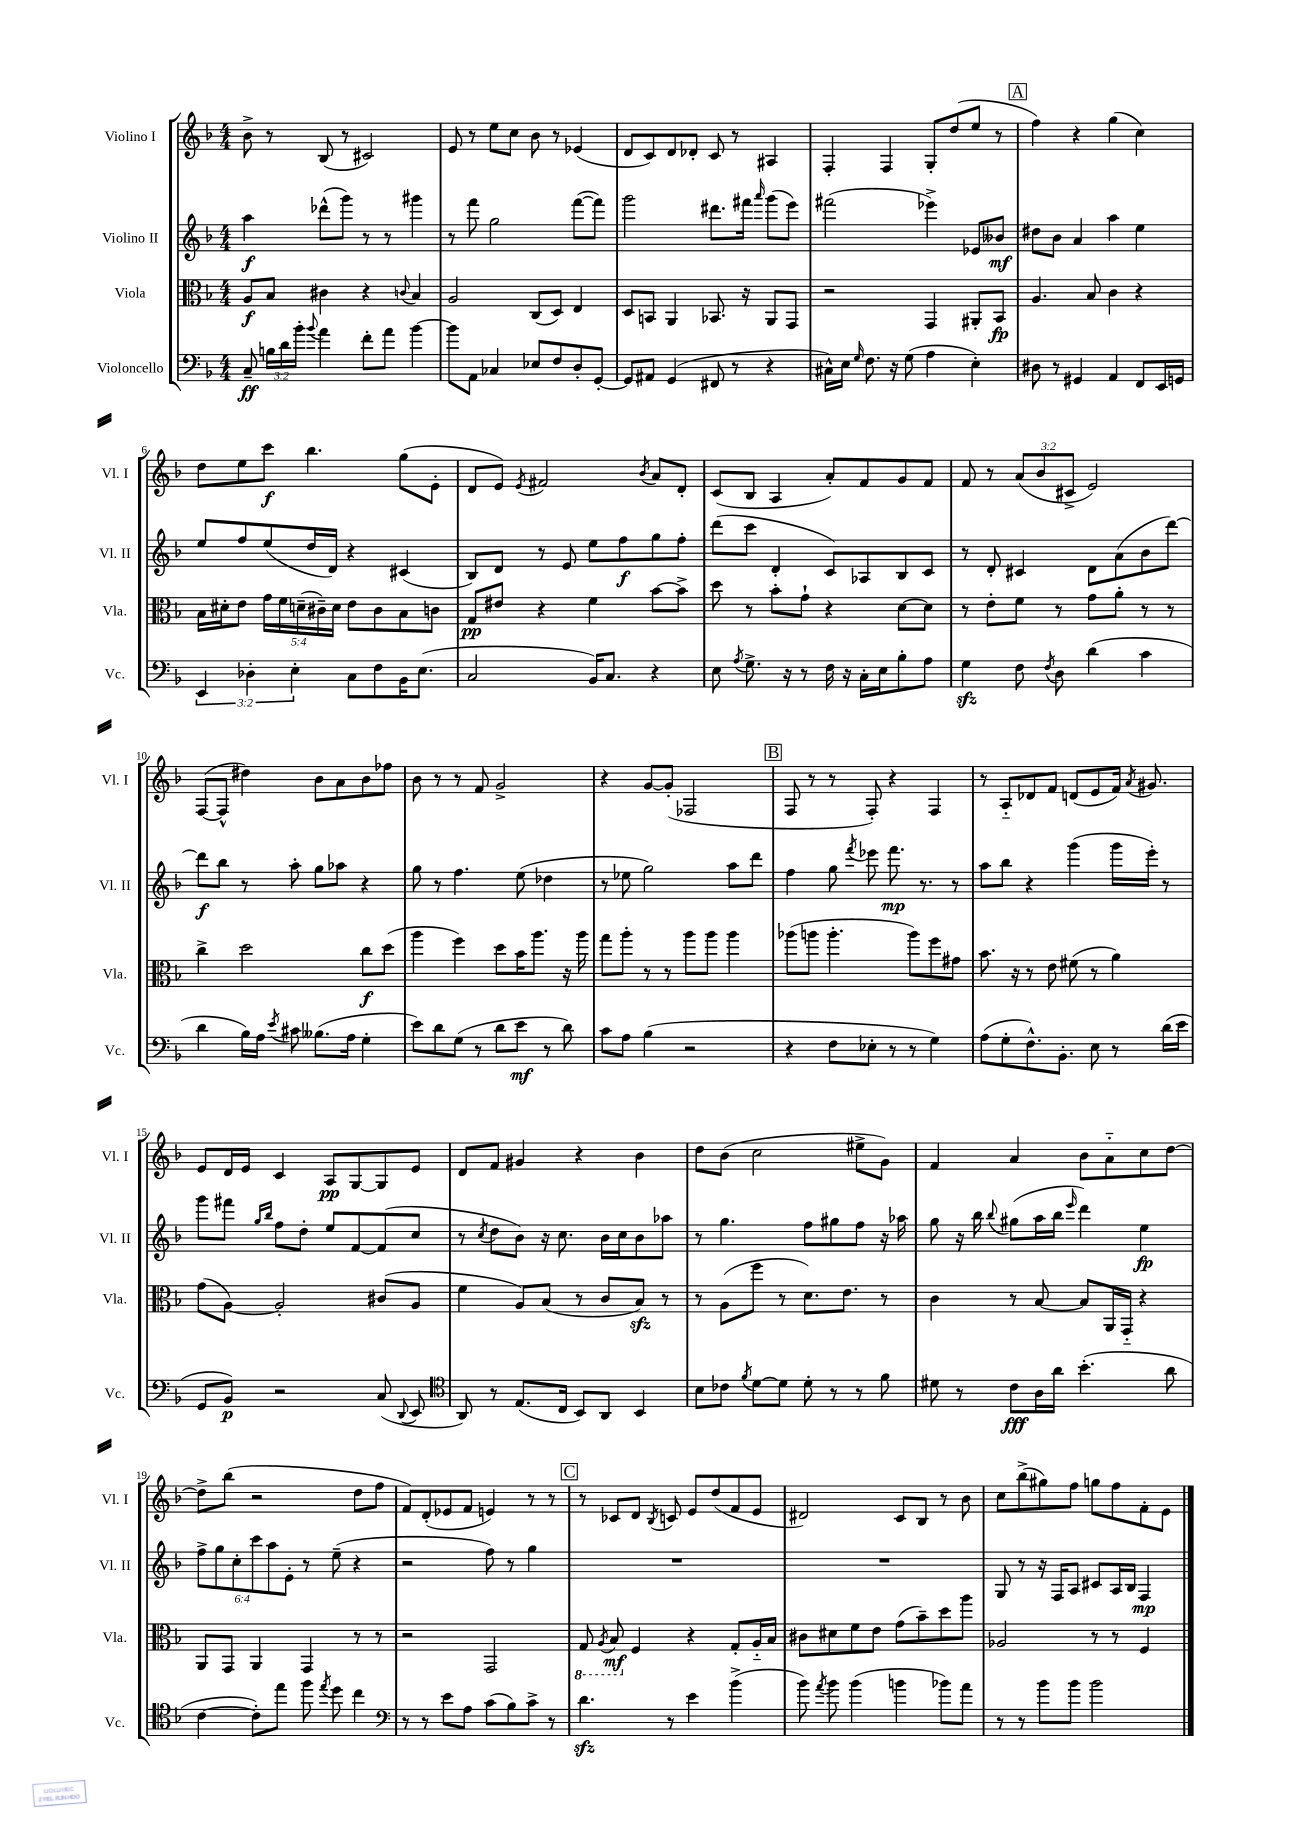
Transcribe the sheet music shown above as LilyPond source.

<<
\new StaffGroup <<
\new Staff = "s0" \with { instrumentName = "Violino I" shortInstrumentName = "Vl. I" } {
    \clef treble \key f \major \numericTimeSignature \time 4/4 \override Staff.TupletNumber.text = #tuplet-number::calc-fraction-text
    \autoBeamOff bes'8-> r8 bes8( r8 cis'2) |
    e'8 r8 e''8[ c''8] bes'8 r8 ees'4( |
    d'8[ c'8) d'8 des'8]-. c'8 r8 ais4 |
    f4-. f4 g8[-. d''8( e''8] r8 |
    \mark \markup { \box "A" } f''4) r4 g''4( c''4) |
    d''8[ e''8 c'''8]\f bes''4. g''8[( e'8]-. |
    d'8[ e'8]) \acciaccatura { e'8 } fis'2 \acciaccatura { bes'8 } a'8[ d'8]-. |
    c'8[( bes8] a4 a'8[-.) f'8 g'8 f'8] |
    f'8 r8 \tuplet 3/2 { a'8[( bes'8 cis'8]-> } e'2) |
    f8[~( f8]-^ dis''4) bes'8[ a'8 bes'8 fes''8] |
    bes'8 r8 r8 f'8 g'2-> |
    r4 g'8[~ g'8]-.( fes2 |
    \mark \markup { \box "B" } f8 r8 r8 f8-.) r4 f4 |
    r8 a8[-_ des'8 f'8] d'8[( e'8 f'16]) \acciaccatura { a'8 } gis'8. |
    e'8[ d'16 e'16] c'4 a8[\pp g8~ g8 e'8] |
    d'8[ f'8] gis'4 r4 bes'4 |
    d''8[ bes'8]( c''2 eis''8[-> g'8]) |
    f'4 a'4 bes'8[ a'8-_ c''8 d''8]~ |
    d''8[-> bes''8]( r2 d''8[ f''8] |
    f'8[) d'8-.( ees'8 f'8] e'4) r8 r8 |
    \mark \markup { \box "C" } r8 ces'8[ d'8] \acciaccatura { bes8 } c'8 e'8[ d''8( f'8 e'8] |
    dis'2) c'8[ bes8] r8 bes'8 |
    c''8[ bes''8->( gis''8) f''8] g''8[ f''8 f'8-. e'8] \bar "|." |
}
\new Staff = "s1" \with { instrumentName = "Violino II" shortInstrumentName = "Vl. II" } {
    \clef treble \key f \major \numericTimeSignature \time 4/4 \override Staff.TupletNumber.text = #tuplet-number::calc-fraction-text
    \autoBeamOff a''4\f des'''8[-^( g'''8]) r8 r8 gis'''4 |
    r8 f'''8 g''2 f'''8[~( f'''8]) |
    g'''2 dis'''8.[ fis'''16] \grace { a'''16 } g'''8[( e'''8]) |
    fis'''2( ees'''4->) ees'8[ beses'8]\mf |
    \mark \markup { \box "A" } dis''8[ bes'8] a'4 a''4 e''4 |
    e''8[ f''8 e''8( d''16 d'16]) r4 cis'4( |
    bes8[) d'8] r8 e'8 e''8[ f''8\f g''8 f''8]-. |
    d'''8[( c'''8] d'4-. c'8[) aes8 bes8 c'8] |
    r8 d'8-. cis'4 d'8[ a'8( bes'8 d'''8]~) |
    d'''8[\f bes''8] r8 a''8-. g''8[ aes''8] r4 |
    g''8 r8 f''4. e''8( des''4 |
    r8 ees''8 g''2) a''8[ d'''8] |
    \mark \markup { \box "B" } f''4 g''8 \acciaccatura { f'''8 } ees'''8 f'''8.\mp r8. r8 |
    a''8[ bes''8] r4 g'''4( g'''16[ e'''16]-.) r8 |
    g'''8[ fis'''8] \grace { g''16[ bes''16] } f''8[ d''8]-. e''8[ f'8~ f'8( c''8] |
    r8 \acciaccatura { c''8 } d''8[ bes'8]) r16 c''8. bes'16[ c''16 bes'8 aes''8] |
    r8 g''4. f''8[ gis''8 f''8] r16 aes''16 |
    g''8 r16 bes''16 \appoggiatura { bes''8 } gis''8[( a''16 bes''16] \grace { e'''16 } d'''4) e''4\fp |
    \tuplet 6/4 { f''8[-> g''8 c''8-. c'''8 a''8 e'8]-. } r8 e''8--( r4 |
    r2 f''8) r8 g''4 |
    \mark \markup { \box "C" } R1 |
    R1 |
    g8 r8 r16 f16[ a8] cis'8[ a16 bes16] f4\mp \bar "|." |
}
\new Staff = "s2" \with { instrumentName = "Viola" shortInstrumentName = "Vla." } {
    \clef alto \key f \major \numericTimeSignature \time 4/4 \override Staff.TupletNumber.text = #tuplet-number::calc-fraction-text
    \autoBeamOff a8[\f bes8] cis'4 r4 \appoggiatura { c'8 } bes4 |
    a2 c8[( d8]) e4 |
    d8[ b,8] a,4 bes,8. r16 a,8[ g,8] |
    r2 g,4 ais,8[-. bes,8]\fp |
    \mark \markup { \box "A" } a4. bes8 c'4 r4 |
    bes16[ dis'16-. e'8] \tuplet 5/4 { g'16[ f'16 d'16--( cis'16--) d'16] } e'8[ cis'8 bes8 c'8] |
    g8[\pp eis'8] r4 f'4 bes'8[~ bes'8]-> |
    d''8 r8 bes'8[-. g'8]-! r4 d'8[~ d'8] |
    r8 e'8[-. f'8] r8 g'8[ a'8]-. r8 r8 |
    c''4-> d''2 c''8[\f d''8]( |
    a''4 f''4) d''8[ bes'16 a''8.] r16 a''16 |
    g''8[ a''8]-. r8 r8 a''8[ a''8] a''4 |
    \mark \markup { \box "B" } aes''8[( a''8] a''4.-. a''8[) f''8 gis'8] |
    bes'8. r16 r8 e'8 fis'8( r8 a'4) |
    g'8[( a8]~) a2-. cis'8[( a8] |
    f'4 a8[) bes8]( r8 c'8[ bes8]\sfz) r8 |
    r8 a8[( f''8] r8 d'8.[) e'8.] r8 |
    c'4 r8 bes8~ bes8[ a,16 g,16]-_ r4 |
    a,8[ g,8] a,4 g,4 r8 r8 |
    r2 g,2 |
    \mark \markup { \box "C" } \ottava #-1 g,8 \acciaccatura { a,8 } bes,8\mf \ottava #0 f4 r4 g8[-. a16-_ bes16] |
    cis'8[ dis'8 f'8 e'8] g'8[( bes'8--) d''8 a''8] |
    aes2 r8 r8 f4 \bar "|." |
}
\new Staff = "s3" \with { instrumentName = "Violoncello" shortInstrumentName = "Vc." } {
    \clef bass \key f \major \numericTimeSignature \time 4/4 \override Staff.TupletNumber.text = #tuplet-number::calc-fraction-text
    \autoBeamOff c8--\ff \tuplet 3/2 { b16[ d'16 bes'16]-. } \appoggiatura { bes'8 } a'4 f'8[-. a'8] bes'4~ |
    bes'8[ a,8] ces4 ees8[ f8 d8-. g,8]~-. |
    g,8[ ais,8] g,4( fis,8 r8 r4 |
    cis16[-^) e16] \grace { g16 } f8. r16 g8( a4 e4-.) |
    \mark \markup { \box "A" } dis8 r8 gis,4 a,4 f,8[ e,16 g,16] |
    \tuplet 3/2 { e,4 des4-. e4-. } c8[ f8 bes,16 e8.]( |
    c2 bes,16[) c8.] r4 |
    e8 \acciaccatura { a8 } g8.-> r16 r8 f16 r16 c16[-. e16 bes8-. a8] |
    g4\sfz f8 \acciaccatura { f8 } d8 d'4( c'4 |
    d'4 bes16[) a16] \acciaccatura { e'8 } cis'8 beses8.[( a16] g4-. |
    e'8[) d'8 g8]( r8 d'8[ e'8]\mf r8 d'8) |
    c'8[ a8] bes4( r2 |
    \mark \markup { \box "B" } r4 f8[ ees8]-. r8 r8 g4) |
    a8[( g8-. f8.-^) bes,8.]-. e8 r8 d'16[( e'16] |
    g,8[ bes,8]\p) r2 c8( \appoggiatura { d,8 } e,8 |
    \clef tenor a,8) r8 e8.[( c16] bes,8[) a,8] bes,4 |
    bes8[ ces'8] \acciaccatura { f'8 } d'8[~ d'8] d'8-. r8 r8 f'8 |
    dis'8 r8 c'8[\fff a16 a'16] bes'4.-.( a'8 |
    c'4~ c'8[-.) e''8] f''8 \acciaccatura { e''8 } d''8 c''4 |
    \clef bass r8 r8 e'8[ a8] c'8[( bes8) c'8]-> r8 |
    \mark \markup { \box "C" } d'4.\sfz r8 e'4 bes'4->( |
    bes'8) \acciaccatura { a'8 } bes'8 bes'4( b'4 bes'8[) a'8] |
    r8 r8 bes'8[ bes'8] bes'2 \bar "|." |
}
>>
>>
